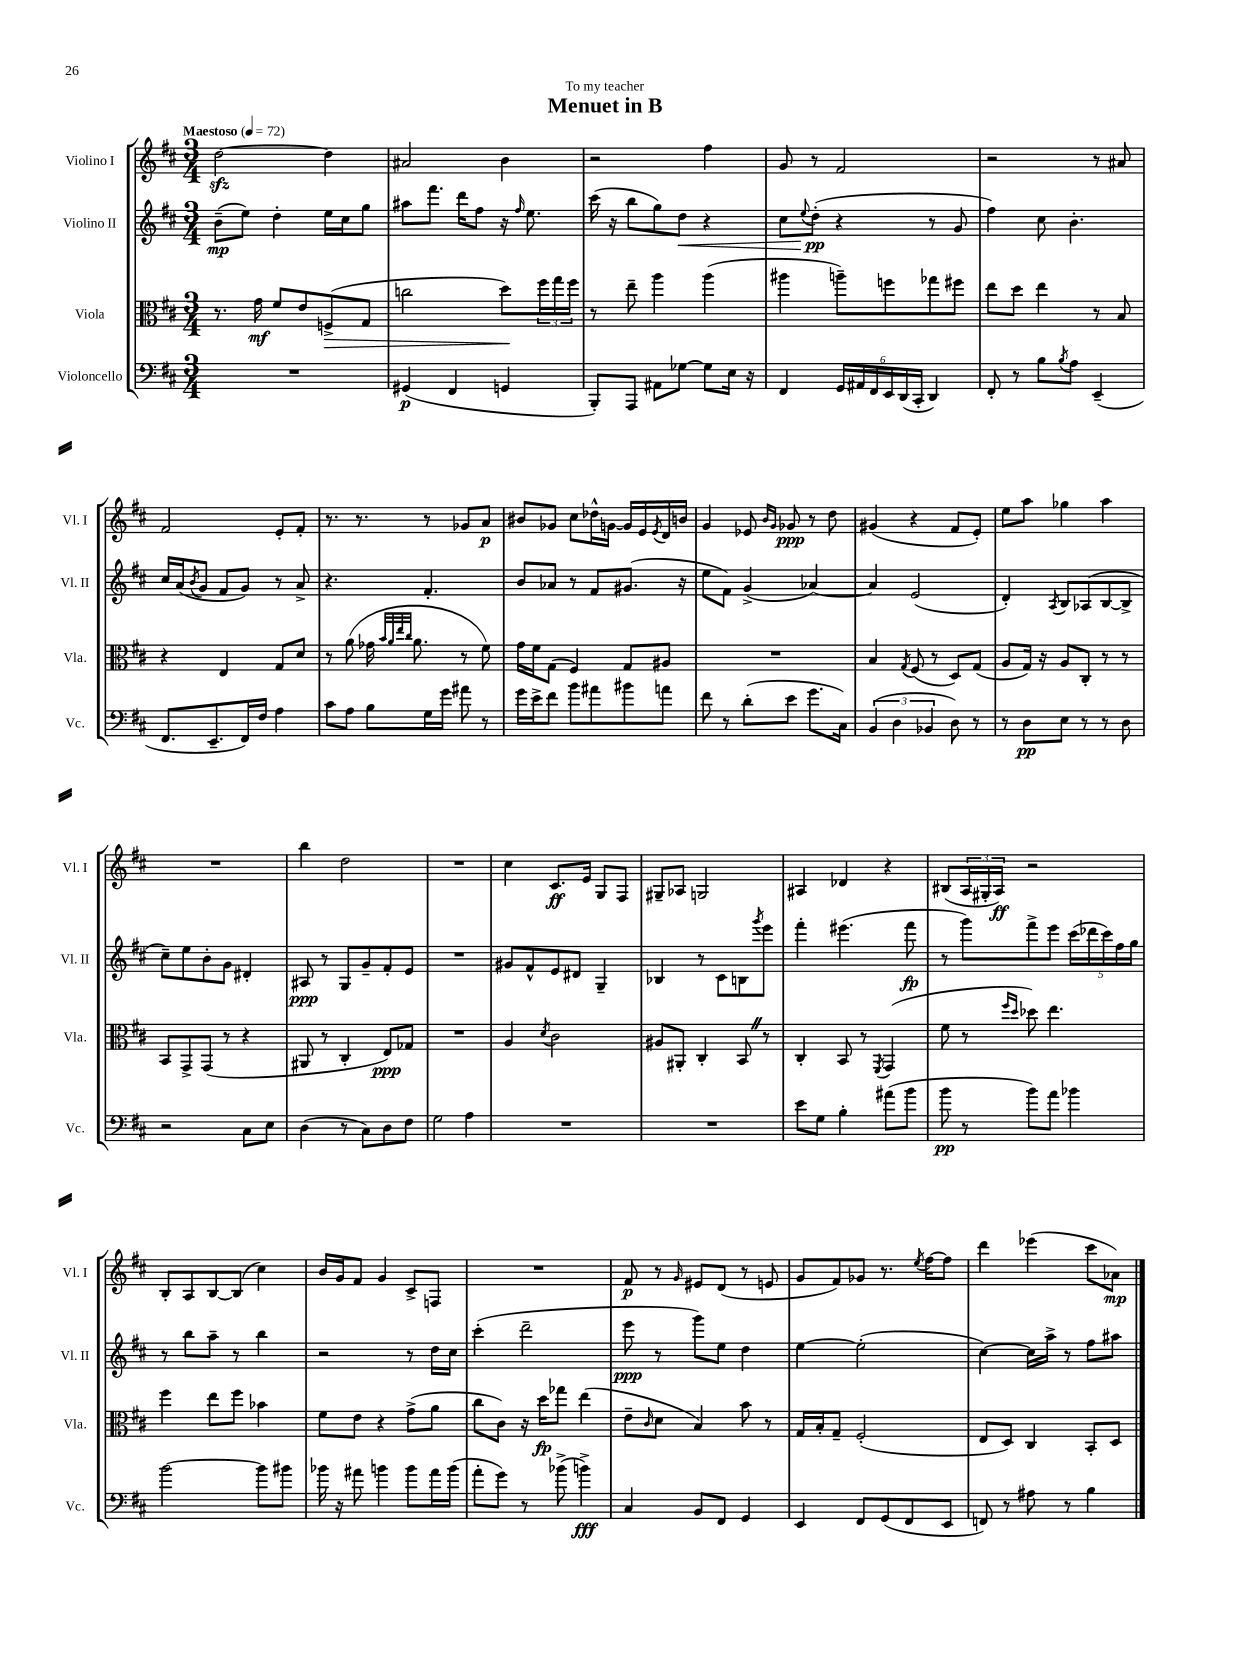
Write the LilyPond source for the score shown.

\header { title = "Menuet in B" dedication = "To my teacher" }
<<
\new StaffGroup <<
\new Staff = "s0" \with { instrumentName = "Violino I" shortInstrumentName = "Vl. I" } {
    \clef treble \key d \major \numericTimeSignature \time 3/4 \tempo "Maestoso" 4 = 72
    d''2~\sfz d''4 |
    ais'2 b'4 |
    r2 fis''4 |
    g'8 r8 fis'2 |
    r2 r8 ais'8 |
    fis'2 e'8-. fis'8-. |
    r8. r8. r8 ges'8 a'8\p |
    bis'8 ges'8 cis''8 des''16-^ g'16~ g'16 e'16 \acciaccatura { e'8 } d'16 b'16 |
    g'4 ees'8 \grace { b'16 g'16 } ges'8\ppp r8 d''8 |
    gis'4( r4 fis'8 e'8-.) |
    e''8 a''8 ges''4 a''4 |
    R2. |
    b''4 d''2 |
    R2. |
    cis''4 cis'8.\ff e'16 g8 fis8 |
    gis8-- aes8 g2 |
    ais4 des'4 r4 |
    bis8( \tuplet 3/2 { a16 gis16-. a16\ff) } r2 |
    b8-. a8 b8~ b8( cis''4) |
    b'16 g'16 fis'8 g'4 cis'8-> f8 |
    R2. |
    fis'8\p r8 \grace { g'16 } eis'8 d'8( r8 e'8 |
    g'8 fis'8) ges'8 r8. \acciaccatura { e''8 } fis''16~ fis''8 |
    d'''4 ees'''4( cis'''8 aes'8\mp) \bar "|." |
}
\new Staff = "s1" \with { instrumentName = "Violino II" shortInstrumentName = "Vl. II" } {
    \clef treble \key d \major \numericTimeSignature \time 3/4
    b'8--\mp( e''8) d''4-. e''16 cis''16 g''8 |
    ais''8 fis'''8. d'''16 fis''8 r16 \grace { fis''16 } e''8. |
    cis'''16( r16 b''8 g''8) d''8\< r4 |
    cis''8 \appoggiatura { e''8 } d''8-.\pp\!( r4 r8 g'8 |
    fis''4) cis''8 b'4.-. |
    cis''16 a'16( \acciaccatura { b'8 } g'8 fis'8 g'8) r8 a'8-> |
    r4. fis'4.-. |
    b'8 aes'8 r8 fis'8 gis'8.( r16 |
    e''8 fis'8) g'4->( aes'4~) |
    aes'4 e'2( |
    d'4-.) \acciaccatura { a8 } b8 aes8( b8~ b8-> |
    cis''8--) e''8 b'8-. g'8 dis'4-. |
    ais8\ppp r8 g8 g'8-- fis'8-. e'8 |
    R2. |
    gis'8 fis'8-^ e'8 dis'8 g4-- |
    bes4 r8 cis'8 b8 \acciaccatura { g'''8 } e'''8 |
    fis'''4-. eis'''4.( fis'''8\fp |
    r8 g'''8) fis'''8-> e'''8 \tuplet 5/4 { cis'''16( des'''16 cis'''16) fis''16 g''16 } |
    r8 b''8 a''8-- r8 b''4 |
    r2 r8 d''16 cis''16 |
    cis'''4-.( d'''2-- |
    e'''8\ppp r8 g'''8) e''8 d''4 |
    e''4~ e''2-.( |
    cis''4~) cis''16 a''16-> r8 fis''8 ais''8 \bar "|." |
}
\new Staff = "s2" \with { instrumentName = "Viola" shortInstrumentName = "Vla." } {
    \clef alto \key d \major \numericTimeSignature \time 3/4
    r8. g'16\mf fis'8 e'8 f8->\>( g8 |
    c''2 d''8\!) \tuplet 3/2 { fis''16 g''16 fis''16 } |
    r8 e''8-- a''4 a''4( |
    ais''4 a''8--) f''8 ges''8 fis''8 |
    e''8 d''8 e''4 r8 b8 |
    r4 e4 g8 d'8 |
    r8 a'8( ges'16 \grace { b'32 a'32 e''32 cis''32 } a'8. r8 fis'8) |
    g'16 fis'16 g8( fis4) g8 ais8 |
    R2. |
    b4 \acciaccatura { g8 } fis8( r8 d8) g8( |
    a8 g16) r16 a8 cis8-. r8 r8 |
    b,8 g,8-> g,8( r8 r4 |
    ais,8 r8 cis4-. e8\ppp) ges8 |
    R2. |
    a4 \acciaccatura { d'8 } cis'2 |
    ais8 ais,8-. cis4-. b,8 \once \override BreathingSign.text = \markup { \musicglyph "scripts.caesura.straight" } \breathe r8 |
    cis4-. b,8 r8 \acciaccatura { fis,8 } g,4( |
    fis'8 r8 \grace { fis''16 d''16 } des''8) e''4. |
    fis''4 e''8 fis''8 bes'4 |
    fis'8 e'8 r4 g'8->( a'8 |
    cis''8 cis'8) r16 d''16\fp ges''8 e''4( |
    e'8-- \grace { cis'16 } d'8 b4) b'8 r8 |
    g16 b16-. g8-- fis2-.( |
    e8 d8) cis4 b,8-. d8 \bar "|." |
}
\new Staff = "s3" \with { instrumentName = "Violoncello" shortInstrumentName = "Vc." } {
    \clef bass \key d \major \numericTimeSignature \time 3/4
    R2. |
    gis,4\p( fis,4 g,4 |
    b,,8-.) a,,8 ais,8 ges8~ ges8 e16 r16 |
    fis,4 \tuplet 6/4 { g,16 ais,16 fis,16 e,16 d,16( cis,16-. } d,4) |
    fis,8-. r8 b8 \acciaccatura { b8 } a8 e,4--( |
    fis,8. e,8.-- fis,16) fis16 a4 |
    cis'8 a8 b8 g16 g'16 ais'8 r8 |
    g'16 e'16-> fis'8 b'8 ais'8 bis'8 a'8 |
    fis'8 r8 d'8-.( e'8 g'8. cis16) |
    \tuplet 3/2 { b,4( d4 bes,4 } d8) r8 |
    r8 d8\pp e8 r8 r8 d8 |
    r2 cis8 e8 |
    d4( r8 cis8) d8 fis8 |
    g2 a4 |
    R2. |
    R2. |
    e'8 g8 b4-. ais'8( b'8 |
    b'8\pp r8 b'8) a'8 bes'4 |
    b'2~ b'8 bis'8 |
    bes'16 r16 ais'8 b'4 b'8 ais'16 b'16( |
    a'8-. g'8) r8 bes'8->( b'4->\fff) |
    cis4 b,8 fis,8 g,4 |
    e,4 fis,8 g,8( fis,8 e,8 |
    f,8) r8 ais8 r8 b4 \bar "|." |
}
>>
>>
\layout { \context { \Score \remove "Bar_number_engraver" } }
